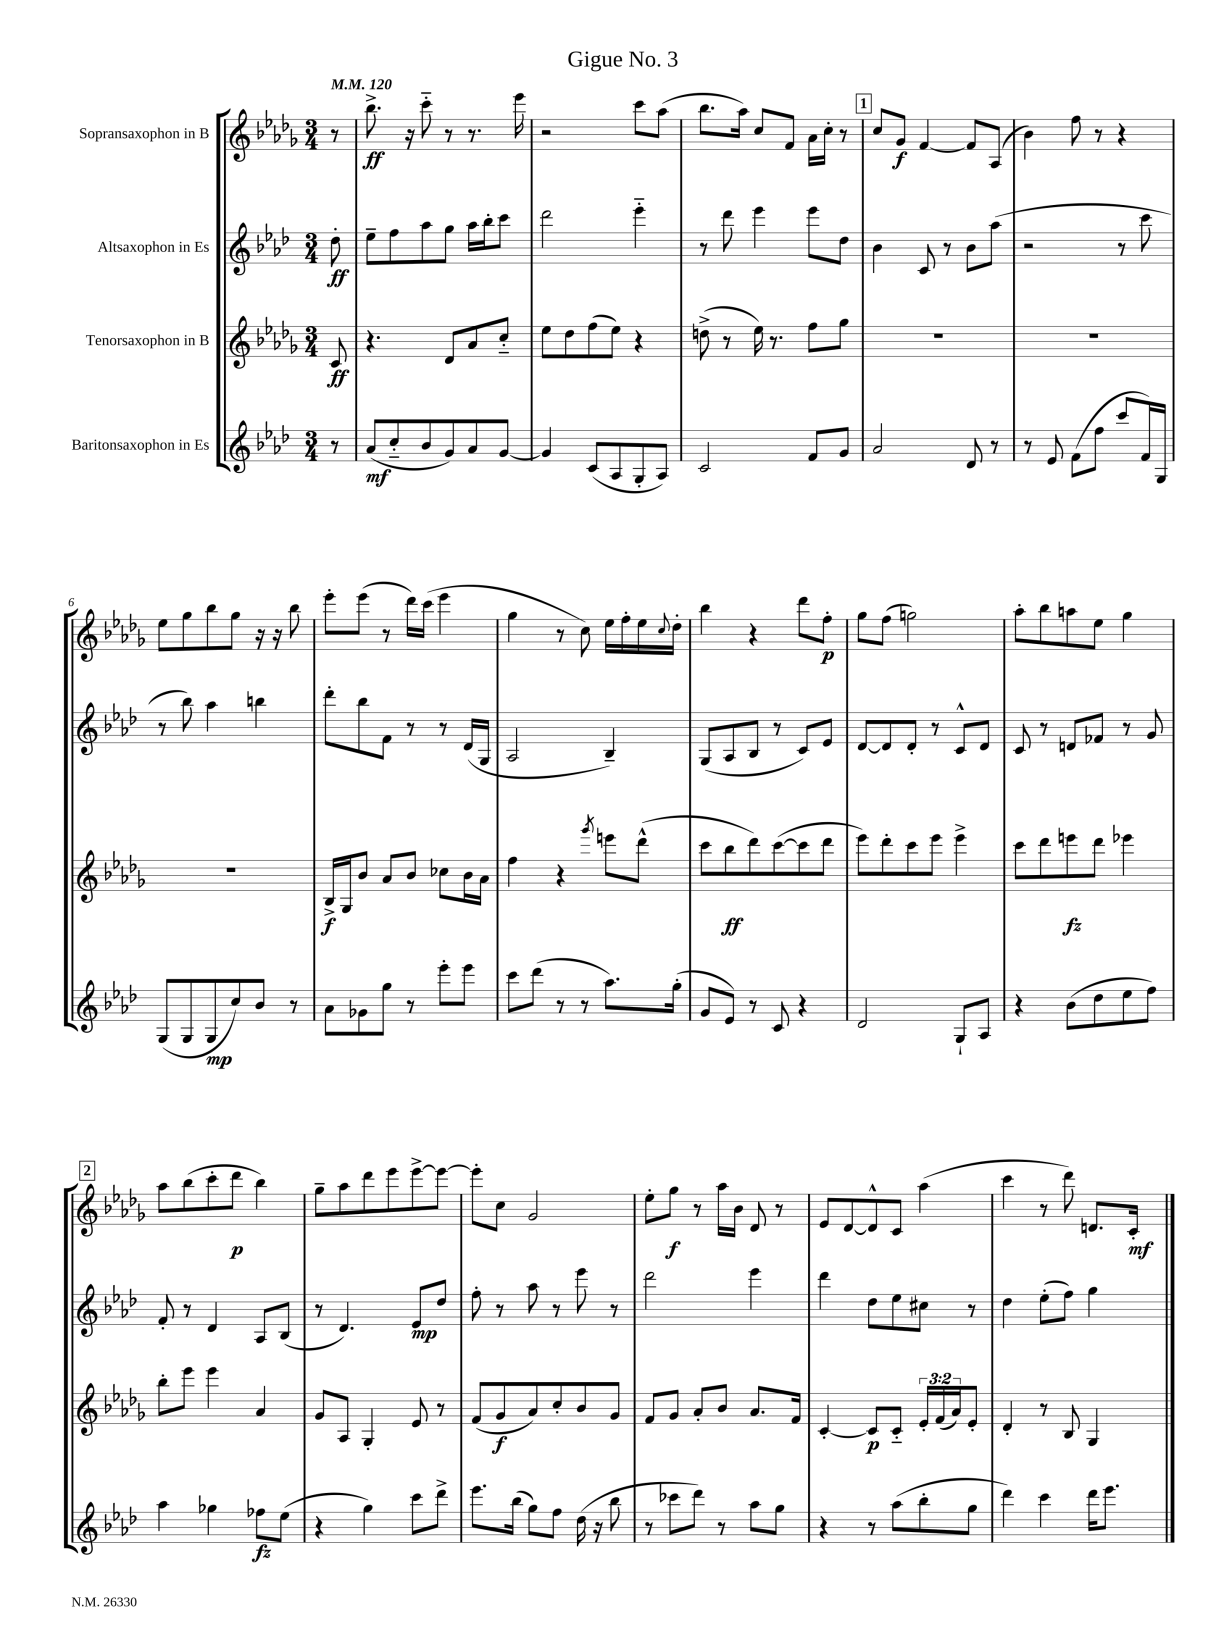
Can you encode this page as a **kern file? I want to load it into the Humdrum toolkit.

**kern	**dynam	**kern	**dynam	**kern	**dynam	**kern	**dynam
*part4	*part4	*part3	*part3	*part2	*part2	*part1	*part1
*staff4	*staff4	*staff3	*staff3	*staff2	*staff2	*staff1	*staff1
*I"Baritonsaxophon in Es	*	*I"Tenorsaxophon in B	*	*I"Altsaxophon in Es	*	*I"Sopransaxophon in B	*
*clefG2	*	*clefG2	*	*clefG2	*	*clefG2	*
*k[b-e-a-d-]	*	*k[b-e-a-d-g-]	*	*k[b-e-a-d-]	*	*k[b-e-a-d-g-]	*
*M3/4	*	*M3/4	*	*M3/4	*	*M3/4	*
*MM120	*	*MM120	*	*MM120	*	*MM120	*
=	=	=	=	=	=	=	=
8r	.	8c/	ff	8dd-'\	ff	8r	.
=1	=1	=1	=1	=1	=1	=1	=1
(8a-/L	mf	4.r	.	8ee-~\L	.	8.bb-^\	ff
8cc/	.	.	.	8ff\	.	.	.
.	.	.	.	.	.	16r	.
8b-/	.	.	.	8aa-\	.	8ccc\	.
8g/)	.	8d-/L	.	8gg\J	.	8r	.
8a-/	.	8a-/	.	16aa-\LL	.	8.r	.
.	.	.	.	16bb-'\J	.	.	.
[8g/J	.	8cc/J	.	8ccc\J	.	.	.
.	.	.	.	.	.	16eee-\	.
=2	=2	=2	=2	=2	=2	=2	=2
4g/]	.	8ee-\L	.	2ddd-\	.	2r	.
.	.	8dd-\	.	.	.	.	.
(8c/L	.	(8ff\	.	.	.	.	.
8A-/	.	8ee-\J)	.	.	.	.	.
8G'/	.	4r	.	4eee-\	.	8ccc\L	.
8A-/J)	.	.	.	.	.	(8aa-\J	.
=3	=3	=3	=3	=3	=3	=3	=3
2c/	.	(8ddn^\	.	8r	.	8.bb-\L	.
.	.	8r	.	8ddd-\	.	.	.
.	.	.	.	.	.	16aa-\Jk)	.
.	.	16ee-\)	.	4eee-\	.	8cc/L	.
.	.	8.r	.	.	.	.	.
.	.	.	.	.	.	8f/J	.
8f/L	.	8ff\L	.	8eee-\L	.	16a-\LL	.
.	.	.	.	.	.	16cc'\JJ	.
8g/J	.	8gg-\J	.	8dd-\J	.	8r	.
!!LO:REH:place=s1:t=1
=4	=4	=4	=4	=4	=4	=4	=4
2a-/	.	2.r	.	4b-\	.	8cc/L	.
.	.	.	.	.	.	8g-/J	f
.	.	.	.	8c/	.	[4f/	.
.	.	.	.	8r	.	.	.
8d-/	.	.	.	8b-\L	.	8f/L]	.
8r	.	.	.	(8aa-\J	.	(8A-/J	.
=5	=5	=5	=5	=5	=5	=5	=5
8r	.	2.r	.	2r	.	4b-\)	.
8e-/	.	.	.	.	.	.	.
(8f\L	.	.	.	.	.	8ff\	.
8ff\J	.	.	.	.	.	8r	.
8ccc/L	.	.	.	8r	.	4r	.
16f/L)	.	.	.	8ccc\	.	.	.
16G/JJ	.	.	.	.	.	.	.
!!LO:LB:g=z
=6	=6	=6	=6	=6	=6	=6	=6
(8G/L	.	2.r	.	8r	.	8ee-\L	.
8G/	.	.	.	8bb-\)	.	8gg-\	.
8G/	mp	.	.	4aa-\	.	8bb-\	.
8cc/)	.	.	.	.	.	8gg-\J	.
8b-/J	.	.	.	4bbn\	.	16r	.
.	.	.	.	.	.	16r	.
8r	.	.	.	.	.	8bb-\	.
=7	=7	=7	=7	=7	=7	=7	=7
8a-\L	.	16B-^/LL	f	8ddd-'\L	.	8eee-'\L	.
.	.	16G-/J	.	.	.	.	.
8g-X\	.	8b-/J	.	8bb-\	.	(8eee-\J	.
8gg\J	.	8a-/L	.	8f\J	.	8r	.
8r	.	8b-/J	.	8r	.	16ddd-\LL)	.
.	.	.	.	.	.	(16ccc\JJ	.
8eee-'\L	.	8cc-X\L	.	8r	.	4eee-\	.
8eee-\J	.	16b-\L	.	(16d-/LL	.	.	.
.	.	16a-\JJ	.	16G/JJ	.	.	.
=8	=8	=8	=8	=8	=8	=8	=8
8ccc\L	.	4ff\	.	2A-/	.	4gg-\	.
(8ddd-\J	.	.	.	.	.	.	.
8r	.	4r	.	.	.	8r	.
8r	.	.	.	.	.	8cc\)	.
.	.	8qggg-/	.	.	.	.	.
8.aa-\L)	.	8eeen\L	.	4B-~/)	.	16ee-\LL	.
.	.	.	.	.	.	16ff'\	.
.	.	(8ddd-^^\J	.	.	.	16ee-\	.
.	.	.	.	.	.	8qqcc/	.
(16gg'\Jk	.	.	.	.	.	16dd-'\JJ	.
=9	=9	=9	=9	=9	=9	=9	=9
8g/L	.	8ccc\L	.	(8G/L	.	4bb-\	.
8e-/J)	.	8bb-\	ff	8A-/	.	.	.
8r	.	8ddd-\)	.	8B-/J	.	4r	.
8c/	.	([8ccc\	.	8r	.	.	.
4r	.	8ccc\]	.	8c/L)	.	8ddd-\L	.
.	.	8ddd-\J	.	8e-/J	.	8ff'\J	p
=10	=10	=10	=10	=10	=10	=10	=10
2d-/	.	8eee-\L)	.	[8d-/L	.	8gg-\L	.
.	.	8ddd-'\	.	8d-/]	.	(8ff\J	.
.	.	8ccc\	.	8d-'/J	.	2ggn\)	.
.	.	8eee-\J	.	8r	.	.	.
8G`/L	.	4eee-^\	.	8c^^/L	.	.	.
8A-/J	.	.	.	8d-/J	.	.	.
=11	=11	=11	=11	=11	=11	=11	=11
4r	.	8ccc\L	.	8c/	.	8aa-'\L	.
.	.	8ddd-\	.	8r	.	8bb-\	.
(8b-\L	.	8eeen\	fz	8dn/L	.	8aan\	.
8dd-\	.	8ddd-\J	.	8f-X/J	.	8ee-\J	.
8ee-\	.	4eee-X\	.	8r	.	4gg-\	.
8ff\J)	.	.	.	8g/	.	.	.
!!LO:LB:g=z
!!LO:REH:place=s1:t=2
=12	=12	=12	=12	=12	=12	=12	=12
4aa-\	.	8bb-'\L	.	8f'/	.	8aa-\L	.
.	.	8eee-\J	.	8r	.	(8bb-\	.
4gg-X\	.	4eee-\	.	4d-/	.	8ccc'\	.
.	.	.	.	.	.	8ddd-\J	p
8ff-X\L	fz	4a-/	.	8A-/L	.	4bb-\)	.
(8ee-\J	.	.	.	(8B-/J	.	.	.
=13	=13	=13	=13	=13	=13	=13	=13
4r	.	8g-/L	.	8r	.	8gg-~\L	.
.	.	8A-/J	.	4.d-/)	.	8aa-\	.
4gg\)	.	4G-'/	.	.	.	8ddd-\	.
.	.	.	.	.	.	8eee-\	.
8ccc\L	.	8e-/	.	8e-/L	mp	[8eee-^\	.
8ddd-^\J	.	8r	.	8dd-/J	.	8eee-\J_	.
=14	=14	=14	=14	=14	=14	=14	=14
8.eee-\L	.	(8f/L	.	8ff'\	.	8eee-'\L]	.
.	.	8g-/	f	8r	.	8cc\J	.
(16bb-\Jk	.	.	.	.	.	.	.
8gg\L)	.	8a-/)	.	8aa-\	.	2g-/	.
8ff\J	.	8cc'/	.	8r	.	.	.
(16dd-\	.	8b-/	.	8eee-\	.	.	.
16r	.	.	.	.	.	.	.
8bb-\	.	8g-/J	.	8r	.	.	.
=15	=15	=15	=15	=15	=15	=15	=15
8r	.	8f/L	.	2ddd-\	.	8ee-'\L	.
8ccc-X\L	.	8g-/J	.	.	.	8gg-\J	f
8ddd-\J)	.	8a-'/L	.	.	.	8r	.
8r	.	8b-/J	.	.	.	16aa-\LL	.
.	.	.	.	.	.	16b-\JJ	.
8aa-\L	.	8.a-/L	.	4eee-\	.	8d-/	.
8gg\J	.	.	.	.	.	8r	.
.	.	16f/Jk	.	.	.	.	.
=16	=16	=16	=16	=16	=16	=16	=16
4r	.	[4c'/	.	4ddd-\	.	8e-/L	.
.	.	.	.	.	.	[8d-/	.
8r	.	8c/L]	p	8dd-\L	.	8d-^^/]	.
(8aa-\L	.	8c/J	.	8ee-\	.	8c/J	.
8bb-'\	.	24e-'/LL	.	8cc#X\J	.	(4aa-\	.
.	.	(24f/	.	.	.	.	.
.	.	24a-/J)	.	.	.	.	.
8gg\J	.	8e-'/J	.	8r	.	.	.
=17	=17	=17	=17	=17	=17	=17	=17
4ddd-\)	.	4d-'/	.	4dd-\	.	4ccc\	.
4ccc\	.	8r	.	(8ee-'\L	.	8r	.
.	.	8B-/	.	8ff\J)	.	8ddd-\)	.
16ddd-\KL	.	4G-/	.	4gg\	.	8.dn/L	.
8.eee-\J	.	.	.	.	.	.	.
.	.	.	.	.	.	16c'/Jk	mf
==	==	==	==	==	==	==	==
*-	*-	*-	*-	*-	*-	*-	*-
